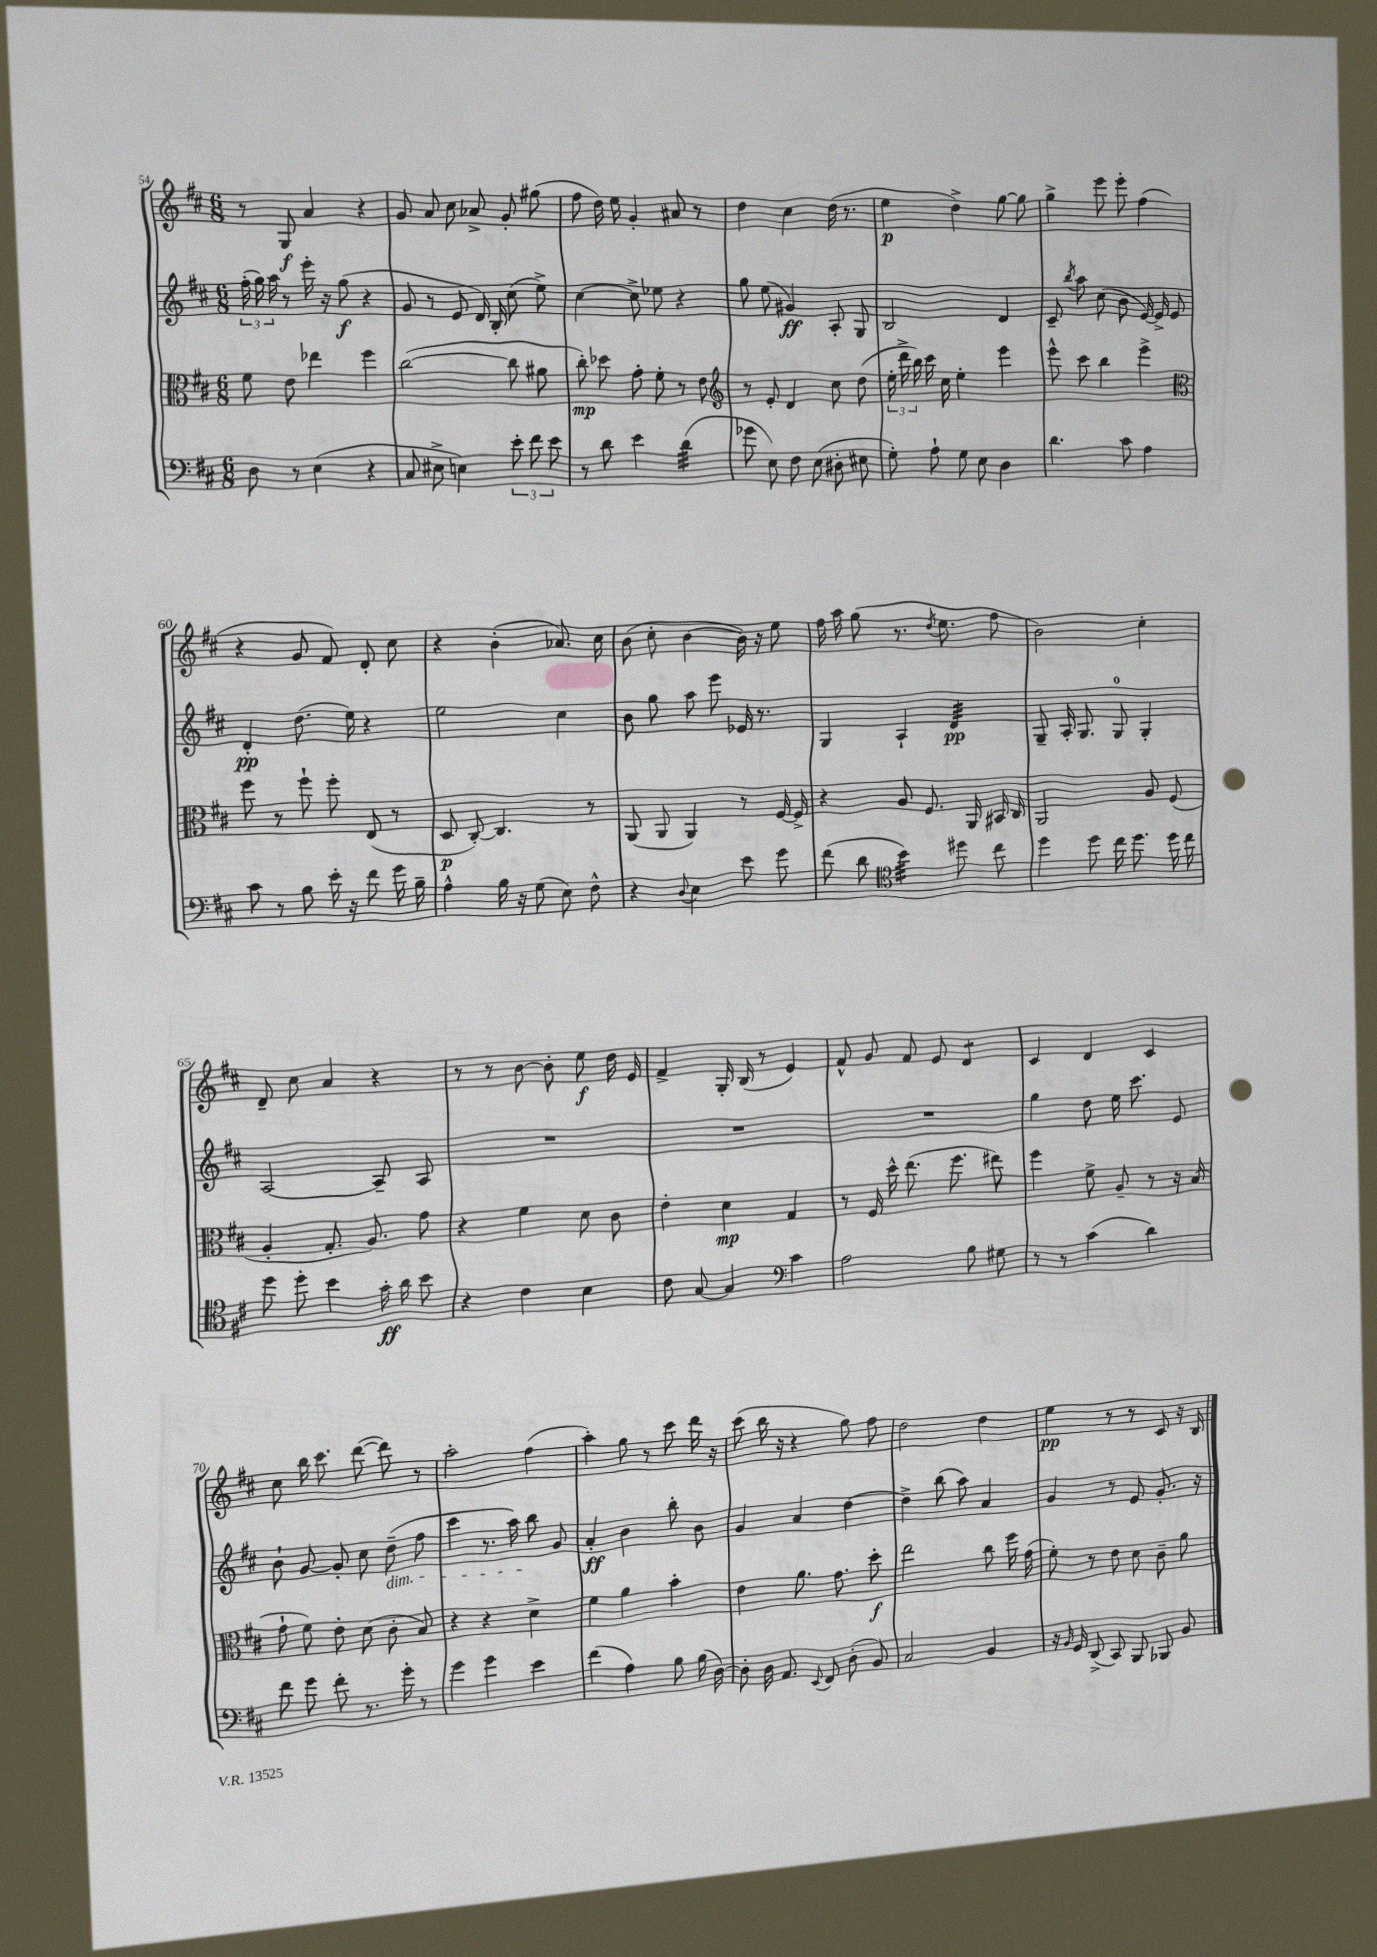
<<
\new StaffGroup <<
\new Staff = "s0" {
    \clef treble \key d \major \numericTimeSignature \time 6/8
    \autoBeamOff r8 g8\f a'4 r4 |
    g'8 a'8 cis''8 aes'8-> g'8-. gis''8( |
    fis''8 d''16) e''16 g'4-. ais'8 r8 |
    d''4 cis''4 d''16( r8. |
    e''4\p d''4->) g''8~ g''8 |
    g''4-> e'''8 e'''8-. fis''4( |
    r4 g'8 fis'8) d'8-. cis''8 |
    r4 b'4-.( aes'8.) cis''16 |
    b'8( cis''8-. b'4~ b'16) r16 e''8 |
    fis''16 a''16 g''8( r8. \acciaccatura { d''8 } e''8. fis''8 |
    b'2) cis''4-. |
    d'8-- cis''8 a'4 r4 |
    r8 r8 b'8~ b'8-. e''8\f d''16 e'16 |
    fis'4-> g16-. b16( r8 e'4) |
    fis'8-^ g'8 fis'8 e'8 d'4:8 |
    cis'4 d'4 cis'4 |
    cis''8 b''16 cis'''8. d'''8~( d'''8) r8 |
    a''2-. fis''4( |
    a''4-.) g''8 r8 cis'''8 d'''16 r16 |
    cis'''8( b''16 r16 r4 g''8) fis''8 |
    d''2 d''4 |
    e''4\pp r8 r8 cis'8 r16 b16 \bar "|." |
}
\new Staff = "s1" {
    \clef treble \key d \major \numericTimeSignature \time 6/8
    \autoBeamOff \tuplet 3/2 { fis''16-.( g''16) a''16 } r8 e'''16-. r16 g''8\f( r4 |
    g'8 r8 e'8 d'16) b16-. cis''8( e''8->) |
    cis''4~ cis''8-> ees''8 r4 |
    g''8 e''8( gis'4\ff) a8-. g8 |
    b2 d'4 |
    cis'8-- \acciaccatura { b''8 } a''8 cis''8( b'8 e'16~) e'16-> e'8 |
    d'4-.\pp d''8.( e''16) r4 |
    e''2 cis''4 |
    b'8 g''8 a''8 e'''8 ees'16 r8. |
    g4 a4-! d'4:32\pp |
    g8-- a16-. g8. g8-0 g4-. |
    a2~ a8-- a8 |
    R2. |
    R2. |
    R2. |
    g''4 d''8 e''16 cis'''8. e'8 |
    b'8-! g'8~ g'8-. cis''8 d''8--\dim( fis''8 |
    cis'''4 r8. a''16) b''8\! g'8 |
    a'4-.\ff b'4 b''8-. b'8 |
    g'4 a'4 d''4~ |
    d''4-> b''8( a''8) a'4 |
    g'4 r8 e'8 g'8.-. r16 \bar "|." |
}
\new Staff = "s2" {
    \clef alto \key d \major \numericTimeSignature \time 6/8
    \autoBeamOff fis'8 e'8 ees''4 fis''4 |
    cis''2~( cis''8 ais'8 |
    cis''8-.\mp) des''8 g'8-. fis'8-. r8 e'8 |
    \clef treble r8 e'8-. d'4 cis''8 d''8( |
    \tuplet 3/2 { e''16-. d'''16-> b''16) } cis'''16 cis''16 e''4-. e'''4 |
    e'''8-^ cis'''8 b''4 e'''4-> |
    \clef alto fis''8 r8 fis''8-! fis''8-. e8( r8 |
    d8\p cis8~-.) cis4. r8 |
    a,8( a,8 a,4) r8 fis16~ fis16-> |
    r4 a8 fis8. a,16 bis,16 cis16 |
    a,2 a8 fis8( |
    a4-. g8.-. a8.) g'8 |
    r4 fis'4 d'8 cis'8 |
    e'4-. d'4\mp g4 |
    r8 fis16 d''16-^ e''8.( fis''8. eis''8) |
    fis''4 fis'8-> a8-- r8 r16 b16( |
    g'8-! fis'8) e'8-. d'8( cis'8-. b8) |
    r4 r4 d'4-> |
    fis'4 a'4 b'4-. |
    e'4 a'8. g'8. d''8-.\f |
    e''2 cis''8 fis''16 g'16( |
    fis'8-.) r8 e'8 d'8 cis'8-- a'8 \bar "|." |
}
\new Staff = "s3" {
    \clef bass \key d \major \numericTimeSignature \time 6/8
    \autoBeamOff d8 r8 e4( r4 |
    cis8 eis8-> e4) \tuplet 3/2 { e'8-. fis'8 e'8 } |
    r8 d'8 e'4 d'4:32( |
    ges'8 e8) fis8 e8( dis8-. eis8 |
    g8-.) a8-! g8 e8 d4 |
    d'4. cis'8 a4 |
    cis'8 r8 b8 e'16-. r16 fis'8 g'16 b16-- |
    a4-^ b16 r16 g8( e8) fis8-^ |
    r4 \appoggiatura { d8 } e4 e'8 g'8 |
    fis'8( d'8 \clef tenor b'4:32) dis''8 cis''8 |
    d''4 d''8 cis''16 d''8. d''16 cis''16 |
    d''8 d''8-. b'4 g'16-.\ff a'16 b'8 |
    r4 cis'4 b4 |
    cis'8 g8~ g4 \clef bass cis'4 |
    a2 b8 gis8 |
    r8 r8 cis'4( d'4) |
    fis'8 g'8 fis'8-. r8. g'16-. r8 |
    g'4 g'4 e'4 |
    fis'4( a4) b8 b16( d16~) |
    d8-. d16 a,8. \appoggiatura { e,8 } fis,8 d8-.( b,8) |
    cis2 b,4 |
    r16 \grace { b,16 } g,16 d,8->( cis,8) b,,8 bes,,8 b,8 \bar "|." |
}
>>
>>
\layout { \context { \Score currentBarNumber = #54 } }
